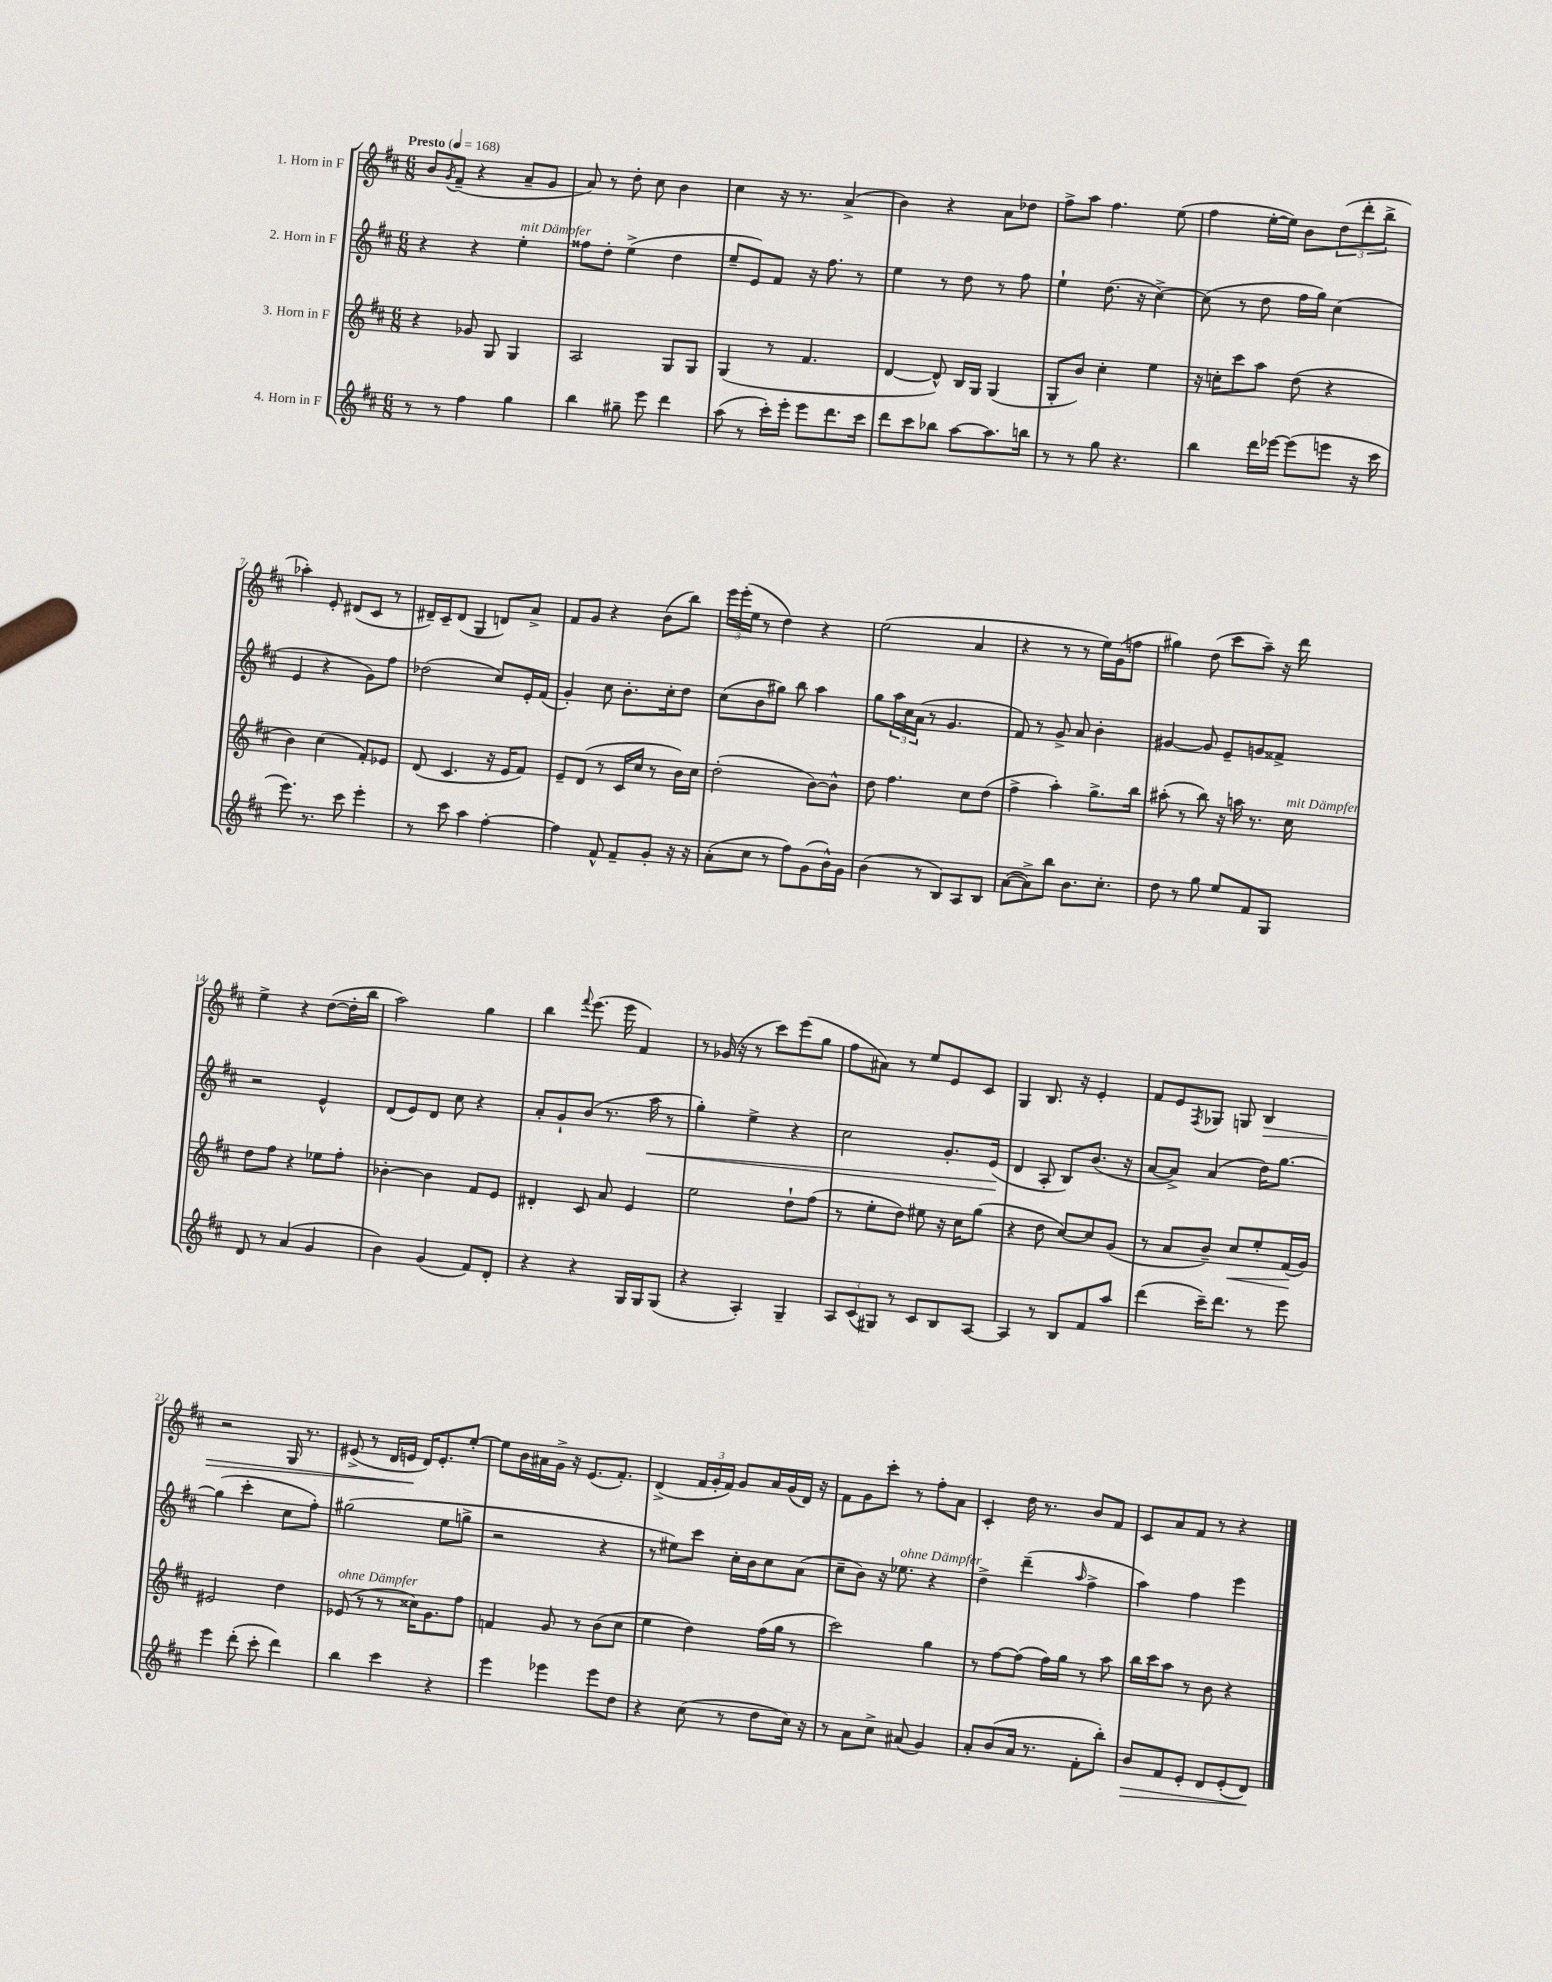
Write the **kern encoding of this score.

**kern	**kern	**kern	**kern
*staff4	*staff3	*staff2	*staff1
*clefG2	*clefG2	*clefG2	*clefG2
*k[f#c#]	*k[f#c#]	*k[f#c#]	*k[f#c#]
*M6/8	*M6/8	*M6/8	*M6/8
*MM168	*MM168	*MM168	*MM168
8r	4r	4r	8b/L
.	.	.	8qg/
8r	.	.	(8f#~/J
4ff#\	8g-/	4r	4r
.	8G/	.	.
4gg\	4G/	4ee'\	8a~/L
.	.	.	8g/J
=	=	=	=
4bb\	2A/	8ff##\L	8a/)
.	.	8dd'\J	8r
8gg#~\	.	(4ee^\	8dd'\
8eee\	.	.	8cc#\
4ddd\	8G/L	4dd\	4b\
.	8G/J	.	.
=	=	=	=
(8aa\	(4G/	8ee~/L	4cc#\
8r	.	8e/)	.
16ccc#'\LL)	8r	8f#/J	16r
16eee'\JJ	.	.	8.r
8eee\L	4.f#/	16r	.
.	.	8.ff#\	.
8.ddd\	.	.	(4a^/
.	.	8r	.
16ccc#\Jk	.	.	.
=	=	=	=
8ddd\L	[4d/	4ee\	4b\)
8ccc#\	.	.	.
8bb-\J	8d^^/])	8r	4r
[8aa\L	16B/LL	8dd\	.
.	16G/JJ	.	.
8.aa\]	(4G/	8r	8a\L
.	.	8ff#\	8dd-\J
16bb\Jk	.	.	.
=	=	=	=
8r	8G'/L	4ee`\	8ff#^\L
8r	8b/J)	.	8aa\J
8gg\	4cc#'\	(8.dd\	4.ff#\
4.r	.	.	.
.	.	16r	.
.	4ee\	[4cc#^\)	.
.	.	.	(8ee\
=	=	=	=
4bb\	16r	(8cc#\]	4ff#\
.	16cc'\LK	.	.
.	8ccc#\	8r	.
16ddd\LL	8aa\J	8dd\	[16ee'\LL
[16eee-\JJ	.	.	16ee\]JJ)
(8eee-\]L	(8dd\	16ff#\LL	8b\L
.	.	16gg\JJ)	.
8eee\J	4r	(4cc#\	(12dd\
.	.	.	12ddd'\
16r	.	.	.
.	.	.	12bb^\J
16ccc#\	.	.	.
=	=	=	=
8.eee\)	4b\)	4e/	4aa-'\)
8.r	.	.	.
.	(4cc#\	4r	8e'/
8ccc#\	.	.	(8d#/L
4eee'\	8f#'/L)	8g\L)	8c#/J
.	8e-/J	8ff#\J	8r
=	=	=	=
8r	(8d/	(2dd-\	16d#~/LL)
.	.	.	16c#~/J
8ccc#\	4.c#/	.	(8d#/J
4aa\	.	.	4G/
[4ff#'\	16r	8cc#/L)	8d/L)
.	16e/LK	.	.
.	8f#/J)	16e'/L	8a^/J
.	.	(16f#/JJ	.
=	=	=	=
4ff#\]	8e~/L	4g'/)	8f#/L
.	(8d/J	.	8g/J
8f#^^/	8r	8cc#\	4r
8f#~/L	16c#/LL	8.b'\L	.
.	16cc#/JJ	.	.
8g'/J	8r	.	(8b\L
.	.	16cc#'\k	.
16r	16b\LL)	8dd\J	8bb\J)
16r	16cc#\JJ	.	.
=	=	=	=
(8a'\L	(2dd'\	(8cc#\L	24eee\LL
.	.	.	(24eee'\
.	.	.	24ee\JJ
8cc#\J	.	8b\	8r
8r	.	8gg#\J)	4dd\)
8ff#\L)	.	8bb\	.
(8g\	[8b\L)	4aa\	4r
16b^^\L)	8b^^\]J	.	.
16g\JJ	.	.	.
=	=	=	=
(4b\	8dd\	8gg\L	(2ee\
.	4.ff#\	24aa\L	.
.	.	24cc#\	.
.	.	(24a\JJ	.
8r	.	8r	.
8B/L)	.	4.g/	.
8A/	8cc#\L	.	4a/
8B/J	(8dd\J	.	.
=	=	=	=
([8a\L	4ff#^\	8f#/)	4r
8a^\])	.	8r	.
8bb\J	4aa'\)	8g^/	8r
8.b\L	.	8a/	8r
.	8.gg^\L	4b'\	16ee\LL)
8.cc#'\J	.	.	(16g\J
.	.	.	8ff\J
.	16bb\Jk	.	.
=	=	=	=
8dd\	(8aa#'\	[4g#/	4gg#\)
8r	8r	.	.
8gg\	8bb\)	8g#/]	(8dd\
8ee/L	16r	8e~/L	8ccc#\L
.	16aa\	.	.
8f#/	8.r	8g/	8aa~\J)
8G/J	.	8f##^/J	16r
.	16cc#\	.	16ddd\
=	=	=	=
8d/	8dd\L	2r	4ee^\
8r	8ff#\J	.	.
(4a/	4r	.	4r
4g/	8ee-\L	4e^^/	([8dd\L
.	8ff#'\J	.	16dd'\]L
.	.	.	16bb\JJ
=	=	=	=
4b\)	[4b-'\	(8d/L	2aa\)
.	.	8e/)	.
(4g/	4b-\]	8d/J	.
.	.	8cc#\	.
8f#/L)	8f#/L	4r	4gg\
8d'/J	8e/J	.	.
=	=	=	=
4r	4d#'/	8a'/L	4bb\
.	.	8g`/	.
.	.	.	8qqfff#/
4r	8c#/	(8b/J	(8.eee\
.	8a/	8.r	.
.	.	.	16eee\
16G/LL	4e/	.	4f#/)
16G/J	.	16aa\	.
(8G/J	.	8r	.
=	=	=	=
4r	2ee\	4gg'\)	8r
.	.	.	(16g-/
.	.	.	16r
4A'/)	.	4ee^\	8r
.	.	.	8ccc#\L)
4G~/	8dd`\L	4r	(8eee\
.	(8ff#\J	.	8gg\J
=	=	=	=
12A/L	8r	2cc#\	8ff#\L
(12c#/	.	.	.
.	8ee'\L	.	8a#\J)
12G#/J)	.	.	.
8r	8dd\J)	.	8r
8c#/L	8ee#\	.	8ee/L
8B/	16r	8.g'/L	8e/
.	16cc#\LK	.	.
[8A/J	(8gg\J	.	8c#/J
.	.	(16e/Jk	.
=	=	=	=
4A/]	4r	4d/	4G/
8r	8dd\	8A'/	8.B/
8B/L	[8cc#/L)	8B/L)	.
.	.	.	16r
8f#/	8cc#/]	(8.b/J	4e'/
8aa/J	(8g/J	.	.
.	.	16r	.
=	=	=	=
(4ddd\	8r	[8a/L	8f#/L
.	8a/L	8a^/]J)	8e/
.	.	.	8qF#/
16ccc#~\LK)	8b~/J)	(4a/	8G-/J
8.ddd\J	.	.	.
.	8cc#/L	.	8G/
8r	8ee'/	16dd\LK)	4B/
.	.	[8.gg\J	.
8eee\	(16f#/L	.	.
.	16g/JJ)	.	.
=	=	=	=
4eee\	2e#/	(4gg\]	2r
(8ddd'\	.	4ccc#'\	.
8ccc#'\	.	.	.
4ddd\)	4dd\	8cc#\L	16G/
.	.	.	8.r
.	.	8ff#'\J)	.
=	=	=	=
4bb\	(8e-/	(2gg#\	(8e#^/
.	8r	.	8r
4ccc#\	8r	.	16d/LL
.	.	.	16e/JJ
.	16cc##\LK)	.	16d/LK)
.	8.g\	.	8.e'/
4r	.	8ee\L	.
.	8ff#\J	8gg^\J	[8ee'/J
=	=	=	=
4eee\	4f/	2r	8ee\]L
.	.	.	16b\L
.	.	.	16a#\
4eee-\	8g/	.	16g^\JJ
.	.	.	16r
.	8r	.	(8.e/L
8eee-\L	(8b\L	4r	.
.	.	.	8.f#'/J)
8dd\J	8cc#\J	.	.
=	=	=	=
4r	4ee\	8r	(4d^/
.	.	8ee#\L)	.
(8cc#\	4dd\)	8ccc#\J	24f#/LL
.	.	.	24g'/
.	.	.	24f#/JJ)
8r	.	16cc#'\LL	8g/L
.	.	16b\J	.
8dd\L	(16ff#\LL	8cc#\	16a/L
.	16gg\JJ	.	(16g/
16cc#\Jk)	8r	(8a\J	16d/JJ)
16r	.	.	16r
=	=	=	=
8r	2ccc#\)	8cc#~\L	8f#\L
8a\L	.	8b\J)	8g\
8cc#^\J	.	16r	8ccc#'\J
.	.	8.ee-\	.
(8a#/	.	.	8r
4g/)	4gg\	4r	8ff#'\L
.	.	.	8a\J
=	=	=	=
8a'/L	8r	4dd^\	4c#'/
(8b/	[8ff#\L	.	.
16a/Jk	(8ff#\]J	(4ddd~\	16dd\
8.r	.	.	8.r
.	16ff#\LL)	.	.
.	16gg\JJ	.	.
.	.	16qqaa/	.
8f#'\L	8r	4ff#^\	8b/L
8bb'\J)	8aa\	.	8f#/J
=	=	=	=
8b/L	16bb\LL	4aa\)	8c#/L
.	16ccc#\J	.	.
8f#/	8aa\J	.	8a/
8e'/J	8r	4ff#\	8f#/J
8d/L	8b\	.	8r
(8e'/	4r	4eee\	4r
8d/J)	.	.	.
==	==	==	==
*-	*-	*-	*-
